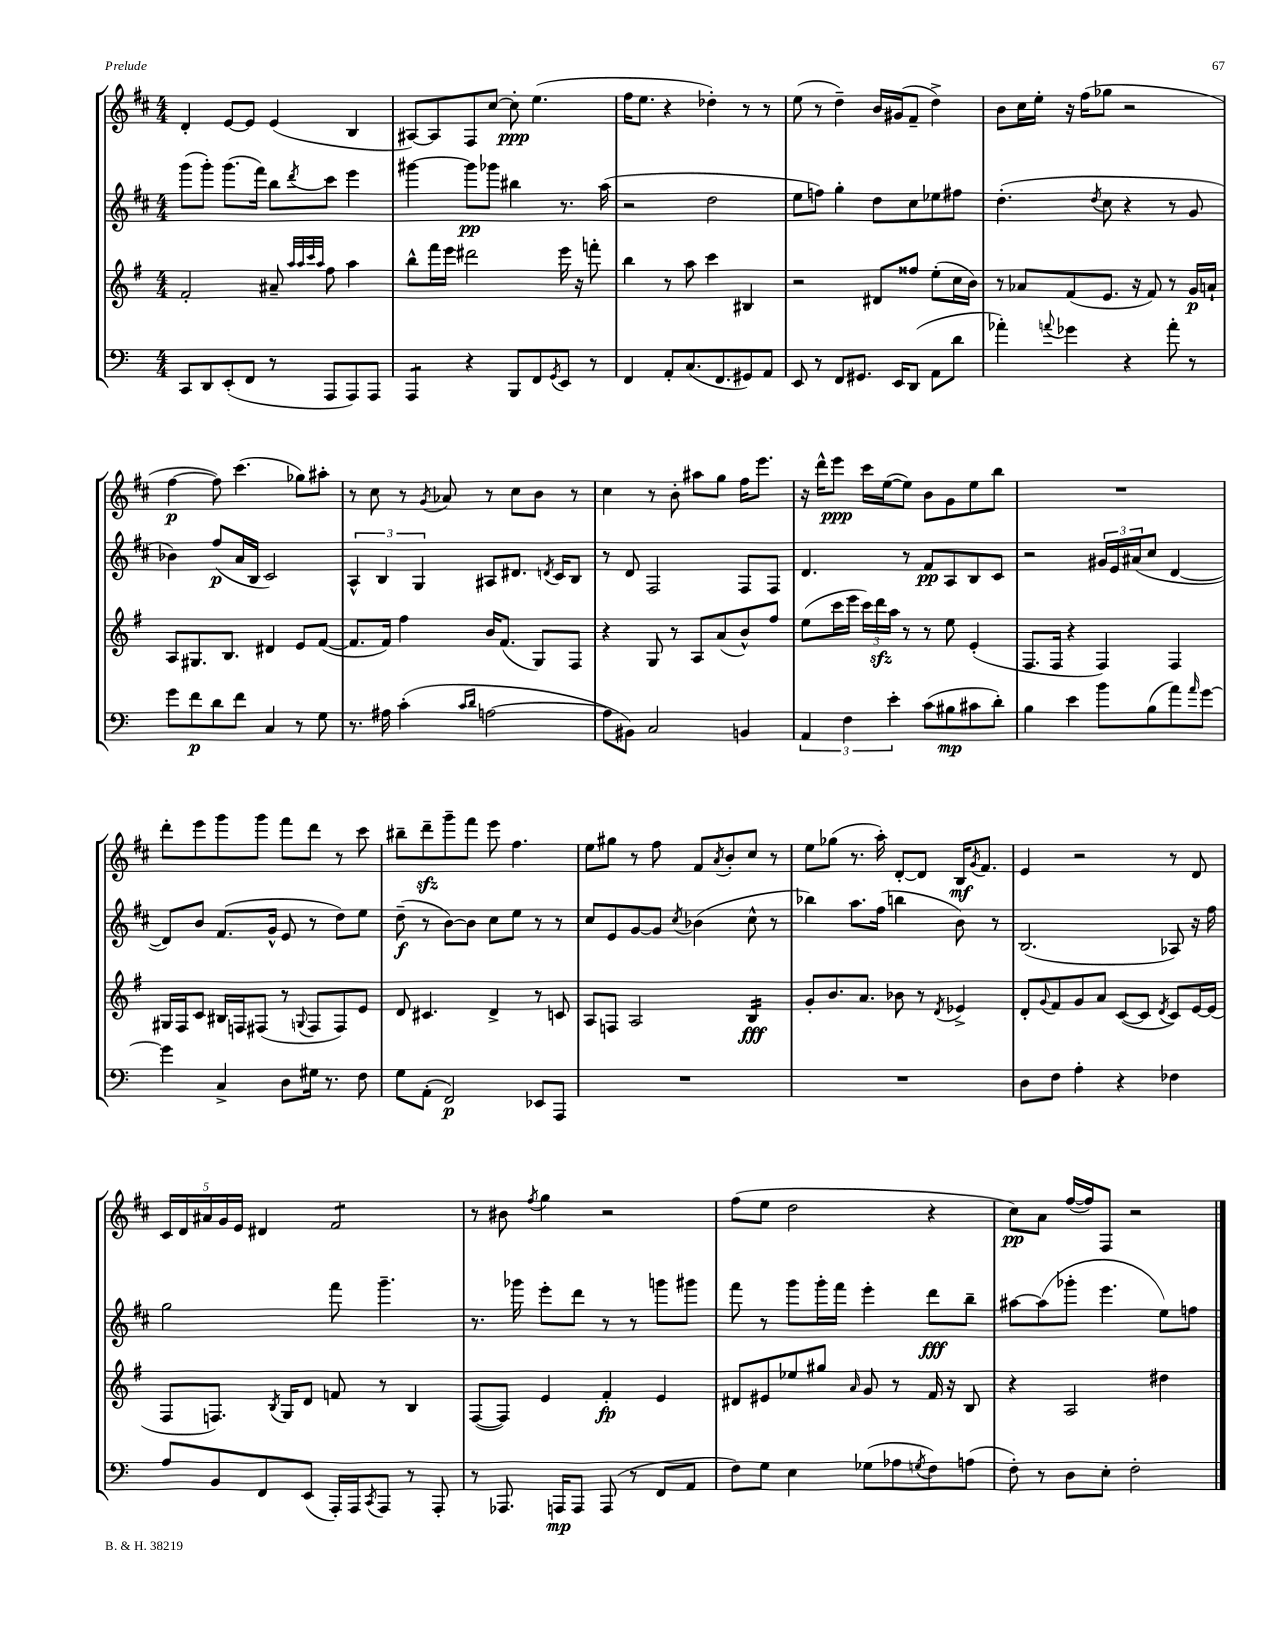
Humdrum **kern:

**kern	**dynam	**kern	**dynam	**kern	**dynam	**kern	**dynam
*part4	*part4	*part3	*part3	*part2	*part2	*part1	*part1
*staff4	*staff4	*staff3	*staff3	*staff2	*staff2	*staff1	*staff1
*clefF4	*	*clefG2	*	*clefG2	*	*clefG2	*
*k[]	*	*k[f#]	*	*k[f#c#]	*	*k[f#c#]	*
*M4/4	*	*M4/4	*	*M4/4	*	*M4/4	*
=21	=21	=21	=21	=21	=21	=21	=21
8CC/L	.	2f#'/	.	(8ggg\L	.	4d'/	.
8DD/	.	.	.	8ggg'\J)	.	.	.
(8EE'/	.	.	.	(8.ggg\L	.	[8e/L	.
8FF/J	.	.	.	.	.	8e/J]	.
.	.	.	.	16fff#\Jk)	.	.	.
8r	.	8a#X~/	.	8bb\L	.	(4e/	.
.	.	32qqaa/LLL	.	.	.	.	.
.	.	32qqaa/	.	.	.	.	.
.	.	32qqccc/	.	.	.	.	.
.	.	32qqaa/JJJ	.	8qddd/	.	.	.
8AAA/L	.	8ff#\	.	8ccc#\J	.	.	.
8AAA/)	.	4aa\	.	4eee\	.	4B/	.
8AAA/J	.	.	.	.	.	.	.
=22	=22	=22	=22	=22	=22	=22	=22
*tremolo	*	*	*	*	*	*	*
8AAA/L	.	8bb^^\L	.	[4ggg#X\	.	[8A#X/L)	.
8AAA/J	.	16fff#\L	.	.	.	8A#/]	.
*Xtremolo	*	*	*	*	*	*	*
.	.	16eee\JJ	.	.	.	.	.
4r	.	2ddd#X\	.	8ggg#\L]	pp	8F#/	.
.	.	.	.	8ggg-X\J	.	[8cc#/J	.
8BBB/L	.	.	.	4bb#X\	.	8cc#'\]	ppp
8FF/	.	.	.	.	.	(4.ee\	.
8qGG/	.	.	.	.	.	.	.
8EE/J	.	16eee\	.	8.r	.	.	.
.	.	16r	.	.	.	.	.
8r	.	8fffn'\	.	.	.	.	.
.	.	.	.	(16aa\	.	.	.
=23	=23	=23	=23	=23	=23	=23	=23
4FF/	.	4bb\	.	2r	.	16ff#\KL	.
.	.	.	.	.	.	8.ee\J	.
8AA'/L	.	8r	.	.	.	4r	.
(8.C/	.	8aa\	.	.	.	.	.
.	.	4ccc\	.	2dd\	.	4dd-X'\)	.
8.FF/	.	.	.	.	.	.	.
8GG#X/)	.	4B#X/	.	.	.	8r	.
8AA/J	.	.	.	.	.	8r	.
=24	=24	=24	=24	=24	=24	=24	=24
8EE/	.	2r	.	8ee\L	.	(8ee\	.
8r	.	.	.	8ffn\J)	.	8r	.
8FF/L	.	.	.	4gg'\	.	4dd~\)	.
8.GG#X/J	.	.	.	.	.	.	.
.	.	8d#X/L	.	8dd\L	.	16b/LL	.
16EE/KL	.	.	.	.	.	(16g#X/J	.
(8DD/J	.	8ff##X/J	.	8cc#\	.	8f#~/J	.
8AA\L	.	(8ee'\L	.	8ee-X\	.	4dd^\)	.
8d\J	.	16cc\L	.	8ff#X\J	.	.	.
.	.	16b\JJ)	.	.	.	.	.
=25	=25	=25	=25	=25	=25	=25	=25
4a-X'\)	.	8r	.	(4.dd'\	.	8b\L	.
.	.	8a-X/L	.	.	.	16cc#\L	.
.	.	.	.	.	.	16ee'\JJ	.
8qqan/	.	.	.	.	.	.	.
4g-X\	.	(8f#/	.	.	.	16r	.
.	.	.	.	.	.	(16ff#\KL	.
.	.	.	.	8qdd/	.	.	.
.	.	8.e/J	.	8cc#\	.	8gg-X\J	.
4r	.	.	.	4r	.	2r	.
.	.	16r	.	.	.	.	.
.	.	8f#/)	.	.	.	.	.
8a'\	.	8r	.	8r	.	.	.
8r	.	16g/LL	p	8g/	.	.	.
.	.	16an`/JJ	.	.	.	.	.
!!LO:LB:g=z
=26	=26	=26	=26	=26	=26	=26	=26
8g\L	.	8A/L	.	4b-X\)	.	[4ff#\	p
8f\	p	8.G#X/	.	.	.	.	.
8d\	.	.	.	(8ff#/L	p	8ff#\])	.
.	.	8.B/J	.	.	.	.	.
8f\J	.	.	.	16a/L	.	(4.ccc#\	.
.	.	.	.	16B/JJ	.	.	.
4C/	.	4d#X/	.	2c#/)	.	.	.
8r	.	8e/L	.	.	.	8gg-X\L)	.
8G\	.	([8f#/J	.	.	.	8aa#X'\J	.
=27	=27	=27	=27	=27	=27	=27	=27
8.r	.	8.f#/L]	.	6A^^/	.	8r	.
.	.	.	.	.	.	8cc#\	.
.	.	.	.	6B/	.	.	.
16A#X\	.	16f#/Jk)	.	.	.	.	.
(4c'\	.	4ff#\	.	.	.	8r	.
.	.	.	.	6G/	.	.	.
.	.	.	.	.	.	8qg/	.
.	.	.	.	.	.	8a-X/	.
16qqc/LL	.	.	.	.	.	.	.
16qqd/JJ	.	.	.	.	.	.	.
[2An\	.	16b/KL	.	8A#X/L	.	8r	.
.	.	(8.f#/J	.	.	.	.	.
.	.	.	.	8.d#X/J	.	8cc#\L	.
.	.	8G/L)	.	.	.	8b\J	.
.	.	.	.	8qdn/	.	.	.
.	.	.	.	16c#/KL	.	.	.
.	.	8F#/J	.	8B/J	.	8r	.
=28	=28	=28	=28	=28	=28	=28	=28
8A\L]	.	4r	.	8r	.	4cc#\	.
8BB#X\J)	.	.	.	8d/	.	.	.
2C/	.	8G/	.	2F#/	.	8r	.
.	.	8r	.	.	.	8b'\	.
.	.	8A/L	.	.	.	8aa#X\L	.
.	.	(8a/	.	.	.	8gg\J	.
4BBn/	.	8b^^/)	.	8F#/L	.	16ff#\KL	.
.	.	.	.	.	.	8.eee\J	.
.	.	8ff#/J	.	8F#/J	.	.	.
=29	=29	=29	=29	=29	=29	=29	=29
6AA/	.	(8ee\L	.	4.d/	.	16r	.
.	.	.	.	.	.	16ddd^^\KL	.
.	.	16ccc\L	.	.	.	8eee\J	ppp
6F\	.	.	.	.	.	.	.
.	.	16eee\JJ	.	.	.	.	.
.	.	24ccc\LL)	.	.	.	16ccc#\LL	.
.	.	24dddzz\	.	.	.	.	.
.	.	.	.	.	.	([16ee\J	.
6e'\	.	24aa\JJ	.	.	.	.	.
.	.	8r	.	8r	.	8ee\J])	.
(8c\L	.	8r	.	8f#/L	pp	8b\L	.
8B#X\	mp	8ee\	.	8A/	.	8g\	.
8c#X\	.	(4e'/	.	8B/	.	8ee\	.
8d'\J)	.	.	.	8c#/J	.	8bb\J	.
=30	=30	=30	=30	=30	=30	=30	=30
4B\	.	8.F#/L	.	2r	.	1r	.
.	.	16F#/Jk	.	.	.	.	.
4e\	.	4r	.	.	.	.	.
8b\L	.	4F#/)	.	24g#X/LL	.	.	.
.	.	.	.	24e/	.	.	.
.	.	.	.	(24a#X/J	.	.	.
(8B\	.	.	.	8cc#/J	.	.	.
8a\)	.	4F#/	.	[4d/	.	.	.
16qqa/	.	.	.	.	.	.	.
[8g\J	.	.	.	.	.	.	.
!!LO:LB:g=z
=31	=31	=31	=31	=31	=31	=31	=31
4g\]	.	16G#X/LL	.	8d/L])	.	8ddd'\L	.
.	.	16F#/J	.	.	.	.	.
.	.	8c/J	.	8b/J	.	8eee\	.
4C^/	.	16B#X/LL	.	(8.f#/L	.	8ggg\	.
.	.	16Fn/J	.	.	.	.	.
.	.	(8F#X/J	.	.	.	8ggg\J	.
.	.	.	.	16g^^/Jk	.	.	.
8D\L	.	8r	.	8e/	.	8fff#\L	.
.	.	8qqGn/	.	.	.	.	.
16G#X\Jk	.	8F#/L	.	8r	.	8ddd\J	.
8.r	.	.	.	.	.	.	.
.	.	8F#/)	.	8dd\L)	.	8r	.
8F\	.	8e/J	.	8ee\J	.	8ccc#\	.
=32	=32	=32	=32	=32	=32	=32	=32
8G\L	.	8d/	.	(8dd~\	f	8bb#X~\L	.
(8AA'\J	.	4.c#X/	.	8r	.	8dddzz~\	.
2FF/)	p	.	.	[8b\L)	.	8ggg~\	.
.	.	.	.	8b\J]	.	8fff#\J	.
.	.	4d^/	.	8cc#\L	.	8eee\	.
.	.	.	.	8ee\J	.	4.ff#\	.
8EE-X/L	.	8r	.	8r	.	.	.
8AAA/J	.	8cn/	.	8r	.	.	.
=33	=33	=33	=33	=33	=33	=33	=33
1r	.	8A/L	.	8cc#/L	.	8ee\L	.
.	.	8Fn/J	.	8e/	.	8gg#X\J	.
.	.	2A/	.	[8g/	.	8r	.
.	.	.	.	8g/J]	.	8ff#\	.
.	.	.	.	8qcc#/	.	.	.
.	.	.	.	(4b-X\	.	8f#/L	.
.	.	.	.	.	.	8qa/	.
.	.	.	.	.	.	8b'/	.
*	*	*tremolo	*	*	*	*	*
.	.	16B/LL	fff	8cc#^^\	.	8cc#/J	.
.	.	16B/	.	.	.	.	.
.	.	16B/	.	8r	.	8r	.
.	.	16B/JJ	.	.	.	.	.
*	*	*Xtremolo	*	*	*	*	*
=34	=34	=34	=34	=34	=34	=34	=34
1r	.	8g'/L	.	4bb-X\)	.	8ee\L	.
.	.	8.b/	.	.	.	(8gg-X\J	.
.	.	.	.	8.aa\L	.	8.r	.
.	.	8.a/J	.	.	.	.	.
.	.	.	.	(16ff#\Jk	.	16aa'\)	.
.	.	8b-X\	.	4bbn\	.	[8d'/L	.
.	.	8r	.	.	.	8d/J]	.
.	.	8qd/	.	.	.	.	.
.	.	4e-X^/	.	8b\)	.	16B/KL	mf
.	.	.	.	.	.	8qg/	.
.	.	.	.	.	.	8.f#/J	.
.	.	.	.	8r	.	.	.
=35	=35	=35	=35	=35	=35	=35	=35
8D\L	.	8d'/L	.	(2.B/	.	4e/	.
.	.	8qqg/	.	.	.	.	.
8F\J	.	8f#/	.	.	.	.	.
4A'\	.	8g/	.	.	.	2r	.
.	.	8a/J	.	.	.	.	.
4r	.	([8c/L	.	.	.	.	.
.	.	8c/J]	.	.	.	.	.
.	.	8qd/	.	.	.	.	.
4F-X\	.	8c/L)	.	8A-X/)	.	8r	.
.	.	[16e/L	.	16r	.	8d/	.
.	.	(16e/JJ]	.	16ff#\	.	.	.
!!LO:LB:g=z
=36	=36	=36	=36	=36	=36	=36	=36
8A/L	.	8F#/L	.	2gg\	.	20c#/LL	.
.	.	.	.	.	.	20d/	.
.	.	.	.	.	.	20a#X/	.
8BB/	.	8.Fn/J)	.	.	.	.	.
.	.	.	.	.	.	20g/	.
.	.	.	.	.	.	20e/JJ	.
8FF/	.	.	.	.	.	4d#X/	.
.	.	8qB/	.	.	.	.	.
.	.	16G/KL	.	.	.	.	.
(8EE/J	.	8d/J	.	.	.	.	.
*	*	*	*	*	*	*tremolo	*
16AAA'/LL)	.	8fn/	.	8fff#\	.	8f#/L	.
16AAA/J	.	.	.	.	.	.	.
8qCC/	.	.	.	.	.	.	.
8AAA/J	.	8r	.	4.ggg~\	.	8f#/	.
8r	.	4B/	.	.	.	8f#/	.
8AAA'/	.	.	.	.	.	8f#/J	.
*	*	*	*	*	*	*Xtremolo	*
=37	=37	=37	=37	=37	=37	=37	=37
8r	.	([8F#/L	.	8.r	.	8r	.
8.AAA-X/	.	8F#/J])	.	.	.	8b#X\	.
.	.	.	.	16ggg-X\	.	.	.
.	.	.	.	.	.	8qff#/	.
.	.	4e/	.	8eee'\L	.	4gg\	.
16AAAn/KL	mp	.	.	.	.	.	.
8AAA/J	.	.	.	8ddd\J	.	.	.
(8AAA/	.	4f#'/	fp	8r	.	2r	.
8r	.	.	.	8r	.	.	.
8FF/L	.	4e/	.	8gggn\L	.	.	.
8AA/J	.	.	.	8ggg#X\J	.	.	.
=38	=38	=38	=38	=38	=38	=38	=38
8F\L)	.	8d#X/L	.	8fff#\	.	(8ff#\L	.
8G\J	.	8e#X/	.	8r	.	8ee\J	.
4E\	.	8ee-X/	.	8ggg\L	.	2dd\	.
.	.	8gg#X/J	.	16ggg'\L	.	.	.
.	.	.	.	16fff#\JJ	.	.	.
.	.	16qqa/	.	.	.	.	.
(8G-X\L	.	8g/	.	4eee'\	.	.	.
8A-X\	.	8r	.	.	.	.	.
8qGn/	.	.	.	.	.	.	.
8F\)	.	16f#/	.	8ddd\L	fff	4r	.
.	.	16r	.	.	.	.	.
(8An\J	.	8B/	.	8bb~\J	.	.	.
=39	=39	=39	=39	=39	=39	=39	=39
8F'\)	.	4r	.	[8aa#X\L	.	8cc#\L)	pp
8r	.	.	.	(8aa#\]	.	8a\J	.
8D\L	.	2A/	.	8ggg-X'\J	.	([16ff#/LL	.
.	.	.	.	.	.	16ff#/J])	.
8E'\J	.	.	.	4.eee\	.	8F#/J	.
2F'\	.	.	.	.	.	2r	.
.	.	4dd#X\	.	8ee\L)	.	.	.
.	.	.	.	8ffn\J	.	.	.
==	==	==	==	==	==	==	==
*-	*-	*-	*-	*-	*-	*-	*-
